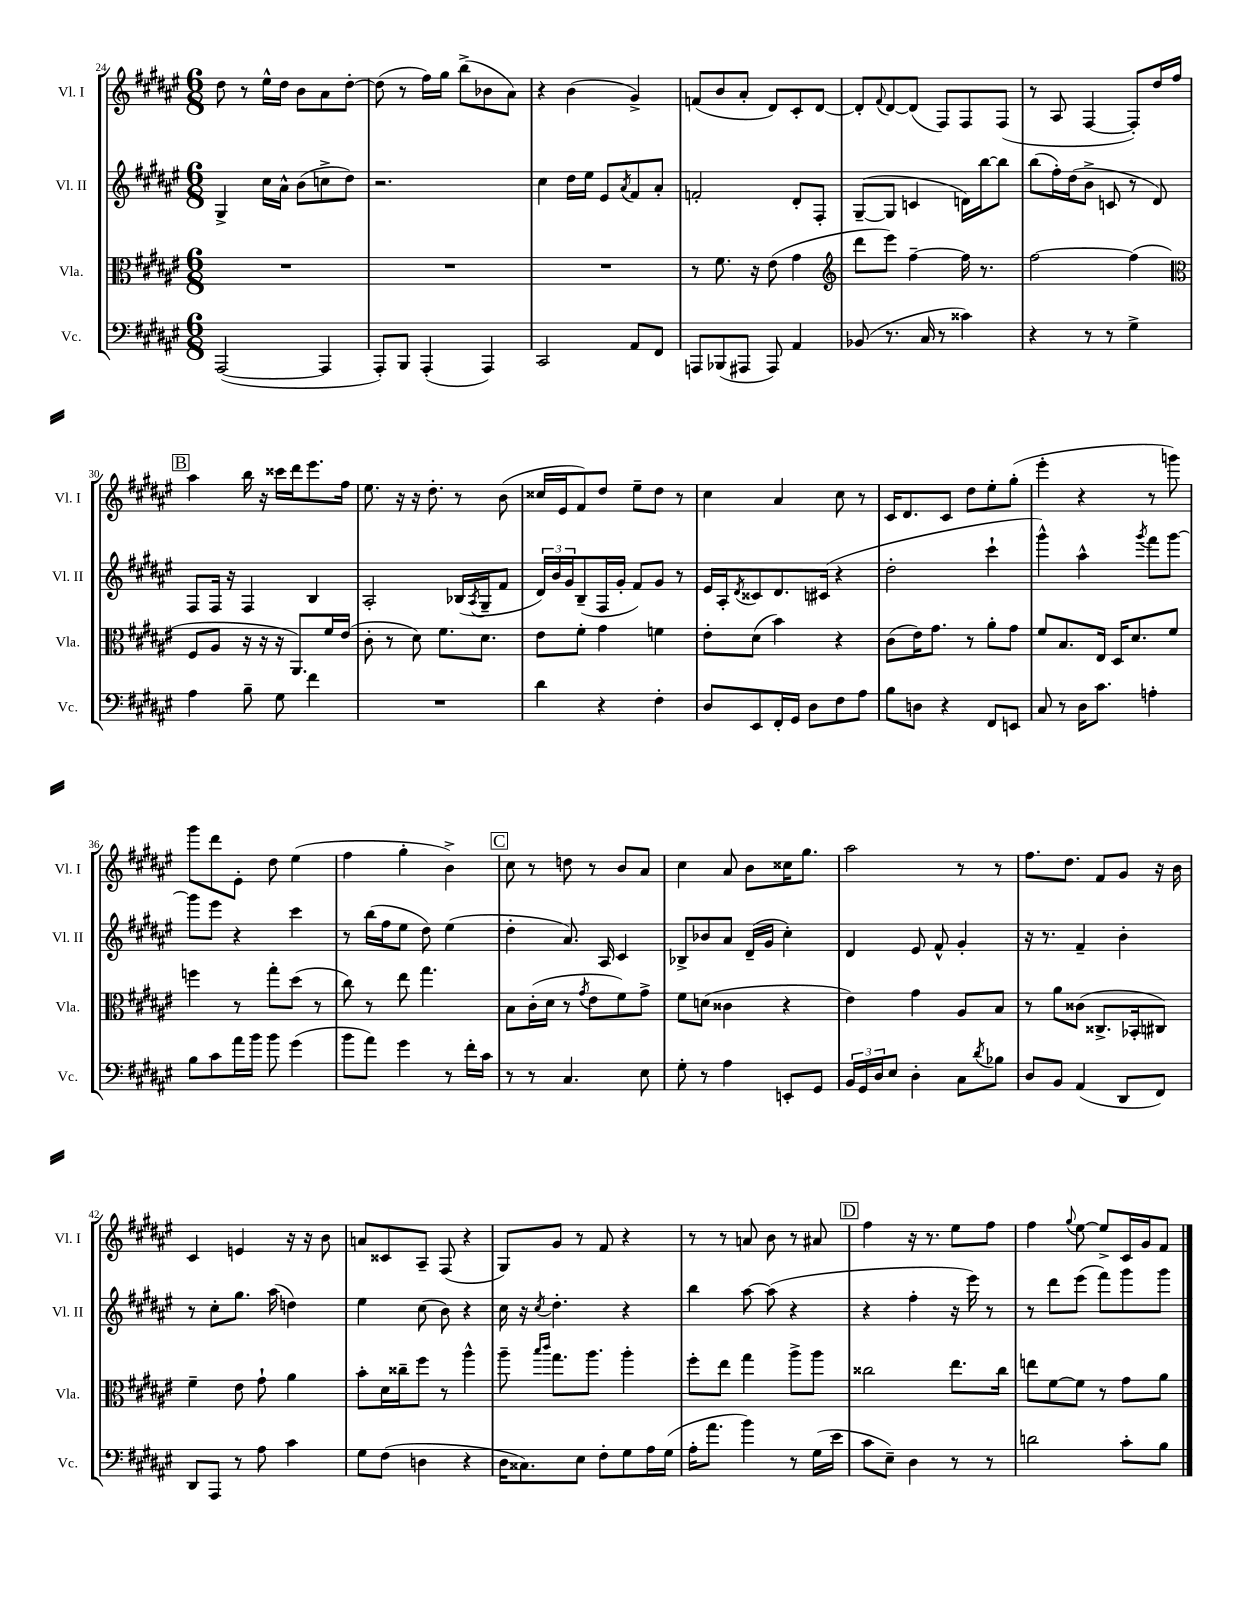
<<
\new StaffGroup <<
\new Staff = "s0" \with { instrumentName = "Vl. I" shortInstrumentName = "Vl. I" } {
    \clef treble \key fis \major \numericTimeSignature \time 6/8
    dis''8 r8 eis''16-^ dis''16 b'8 ais'8 dis''8~-. |
    dis''8( r8 fis''16) gis''16 b''8->( bes'8 ais'8) |
    r4 b'4( gis'4->) |
    f'8( b'8 ais'8-. dis'8) cis'8-. dis'8~ |
    dis'8-. \appoggiatura { fis'8 } dis'8~ dis'8( fis8) fis8 fis8( |
    r8 ais8 fis4~ fis8-.) dis''16 fis''16 |
    \mark \markup { \box "B" } ais''4 b''16 r16 cisis'''16 dis'''16 eis'''8. fis''16 |
    eis''8. r16 r16 dis''8.-. r8 b'8( |
    cisis''16 eis'16 fis'8) dis''8 eis''8-- dis''8 r8 |
    cis''4 ais'4 cis''8 r8 |
    cis'16 dis'8. cis'8 dis''8 eis''8-. gis''8-.( |
    eis'''4-. r4 r8 g'''8) |
    gis'''8 dis'''8 eis'8-. dis''8 eis''4( |
    fis''4 gis''4-. b'4->) |
    \mark \markup { \box "C" } cis''8 r8 d''8 r8 b'8 ais'8 |
    cis''4 ais'8 b'8 cisis''16 gis''8. |
    ais''2 r8 r8 |
    fis''8. dis''8. fis'8 gis'8 r16 b'16 |
    cis'4 e'4 r16 r16 b'8 |
    a'8 cisis'8 ais8-- fis8( r4 |
    gis8) gis'8 r8 fis'8 r4 |
    r8 r8 a'8 b'8 r8 ais'8 |
    \mark \markup { \box "D" } fis''4 r16 r8. eis''8 fis''8 |
    fis''4 \appoggiatura { gis''8 } eis''8~ eis''8-> cis'16 gis'16 fis'8 \bar "|." |
}
\new Staff = "s1" \with { instrumentName = "Vl. II" shortInstrumentName = "Vl. II" } {
    \clef treble \key fis \major \numericTimeSignature \time 6/8
    gis4-> cis''16 ais'16-^ b'8( c''8-> dis''8) |
    r2. |
    cis''4 dis''16 eis''16 eis'8 \acciaccatura { ais'8 } fis'8 ais'8-. |
    f'2-. dis'8-. fis8-. |
    gis8~--( gis8 c'4 d'16) b''16~ b''8 |
    b''8( fis''16-.) dis''16( b'8-> c'8 r8 dis'8) |
    \mark \markup { \box "B" } fis8 fis16 r16 fis4 b4 |
    ais2-. bes16( \acciaccatura { ais8 } gis16-- fis'8 |
    \tuplet 3/2 { dis'16) b'16 gis'16 } b8--( fis16 gis'16-. fis'8) gis'8 r8 |
    eis'16 ais16-. \acciaccatura { dis'8 } cisis'8 dis'8. cis'16( r4 |
    dis''2-. cis'''4-! |
    gis'''4-^) ais''4-^ \acciaccatura { gis'''8 } fis'''8 gis'''8~ |
    gis'''8 eis'''8 r4 cis'''4 |
    r8 b''16( fis''16 eis''8 dis''8) eis''4( |
    \mark \markup { \box "C" } dis''4-. ais'8.) ais16 cis'4 |
    bes8-> bes'8 ais'8 dis'16--( gis'16 cis''4-.) |
    dis'4 eis'8 fis'8-^ gis'4-. |
    r16 r8. fis'4-- b'4-. |
    r8 cis''8-. gis''8. ais''16( d''4) |
    eis''4 cis''8( b'8) r4 |
    cis''16 r16 \acciaccatura { cis''8 } dis''4.-. r4 |
    b''4 ais''8~ ais''8( r4 |
    \mark \markup { \box "D" } r4 fis''4-. r16 eis'''16) r8 |
    r8 dis'''8 eis'''8( fis'''8) gis'''8 gis'''8 \bar "|." |
}
\new Staff = "s2" \with { instrumentName = "Vla." shortInstrumentName = "Vla." } {
    \clef alto \key fis \major \numericTimeSignature \time 6/8
    R2. |
    R2. |
    R2. |
    r8 fis'8. r16 eis'8( gis'4 |
    \clef treble dis'''8 eis'''8) fis''4~-- fis''16 r8. |
    fis''2~ fis''4( |
    \mark \markup { \box "B" } \clef alto fis8 ais8 r16 r16 r16 ais,8.) fis'16 eis'16( |
    cis'8-. r8 dis'8) fis'8. dis'8. |
    eis'8 fis'8-. gis'4 f'4 |
    eis'8-. dis'8( b'4) r4 |
    cis'8( eis'16) gis'8. r8 ais'8-. gis'8 |
    fis'8 b8. eis16 dis16 dis'8. fis'8 |
    f''4 r8 gis''8-. dis''8( r8 |
    cis''8) r8 eis''8 gis''4. |
    \mark \markup { \box "C" } b8 cis'16-.( dis'16 r8 \acciaccatura { gis'8 } eis'8 fis'8) gis'8-> |
    fis'8 d'8( cisis'4 r4 |
    eis'4) gis'4 ais8 b8 |
    r8 ais'8 cisis'8( cisis8.-> bes,16-. cis8) |
    fis'4-- eis'8 gis'8-! ais'4 |
    b'8-. dis'16 cisis''16-- fis''8 r8 ais''4-^ |
    ais''8-- \grace { b''16 cis'''16 } gis''8. ais''8. ais''4-. |
    fis''8-. eis''8 gis''4 ais''8-> ais''8 |
    \mark \markup { \box "D" } cisis''2 eis''8. cisis''16 |
    e''8 fis'8~ fis'8 r8 gis'8 ais'8 \bar "|." |
}
\new Staff = "s3" \with { instrumentName = "Vc." shortInstrumentName = "Vc." } {
    \clef bass \key fis \major \numericTimeSignature \time 6/8
    ais,,2~( ais,,4 |
    ais,,8-.) b,,8 ais,,4-.( ais,,4) |
    cis,2 ais,8 fis,8 |
    a,,8 bes,,8( ais,,8 ais,,8) ais,4 |
    bes,8( r8. cis16 r8 cisis'4) |
    r4 r8 r8 gis4-> |
    \mark \markup { \box "B" } ais4 b8-- gis8 fis'4 |
    R2. |
    dis'4 r4 fis4-. |
    dis8 eis,8 fis,16-. gis,16 dis8 fis8 ais8 |
    b8 d8 r4 fis,8 e,8 |
    cis8 r8 dis16 cis'8. a4-. |
    b8 cis'8 ais'16 b'16 b'8 gis'4( |
    b'8 ais'8) gis'4 r8 fis'16-. cis'16 |
    \mark \markup { \box "C" } r8 r8 cis4. eis8 |
    gis8-. r8 ais4 e,8-. gis,8 |
    \tuplet 3/2 { b,16 gis,16 dis16 } eis8 dis4-. cis8 \acciaccatura { dis'8 } bes8 |
    dis8 b,8 ais,4( dis,8 fis,8) |
    dis,8 ais,,8 r8 ais8 cis'4 |
    gis8 fis8( d4 r4 |
    dis16 cisis8.) eis8 fis8-. gis8 ais16 gis16( |
    ais16-. ais'8. b'4) r8 gis16( eis'16 |
    \mark \markup { \box "D" } cis'8 eis8--) dis4 r8 r8 |
    d'2 cis'8-. b8 \bar "|." |
}
>>
>>
\layout { \context { \Score currentBarNumber = #24 } }
